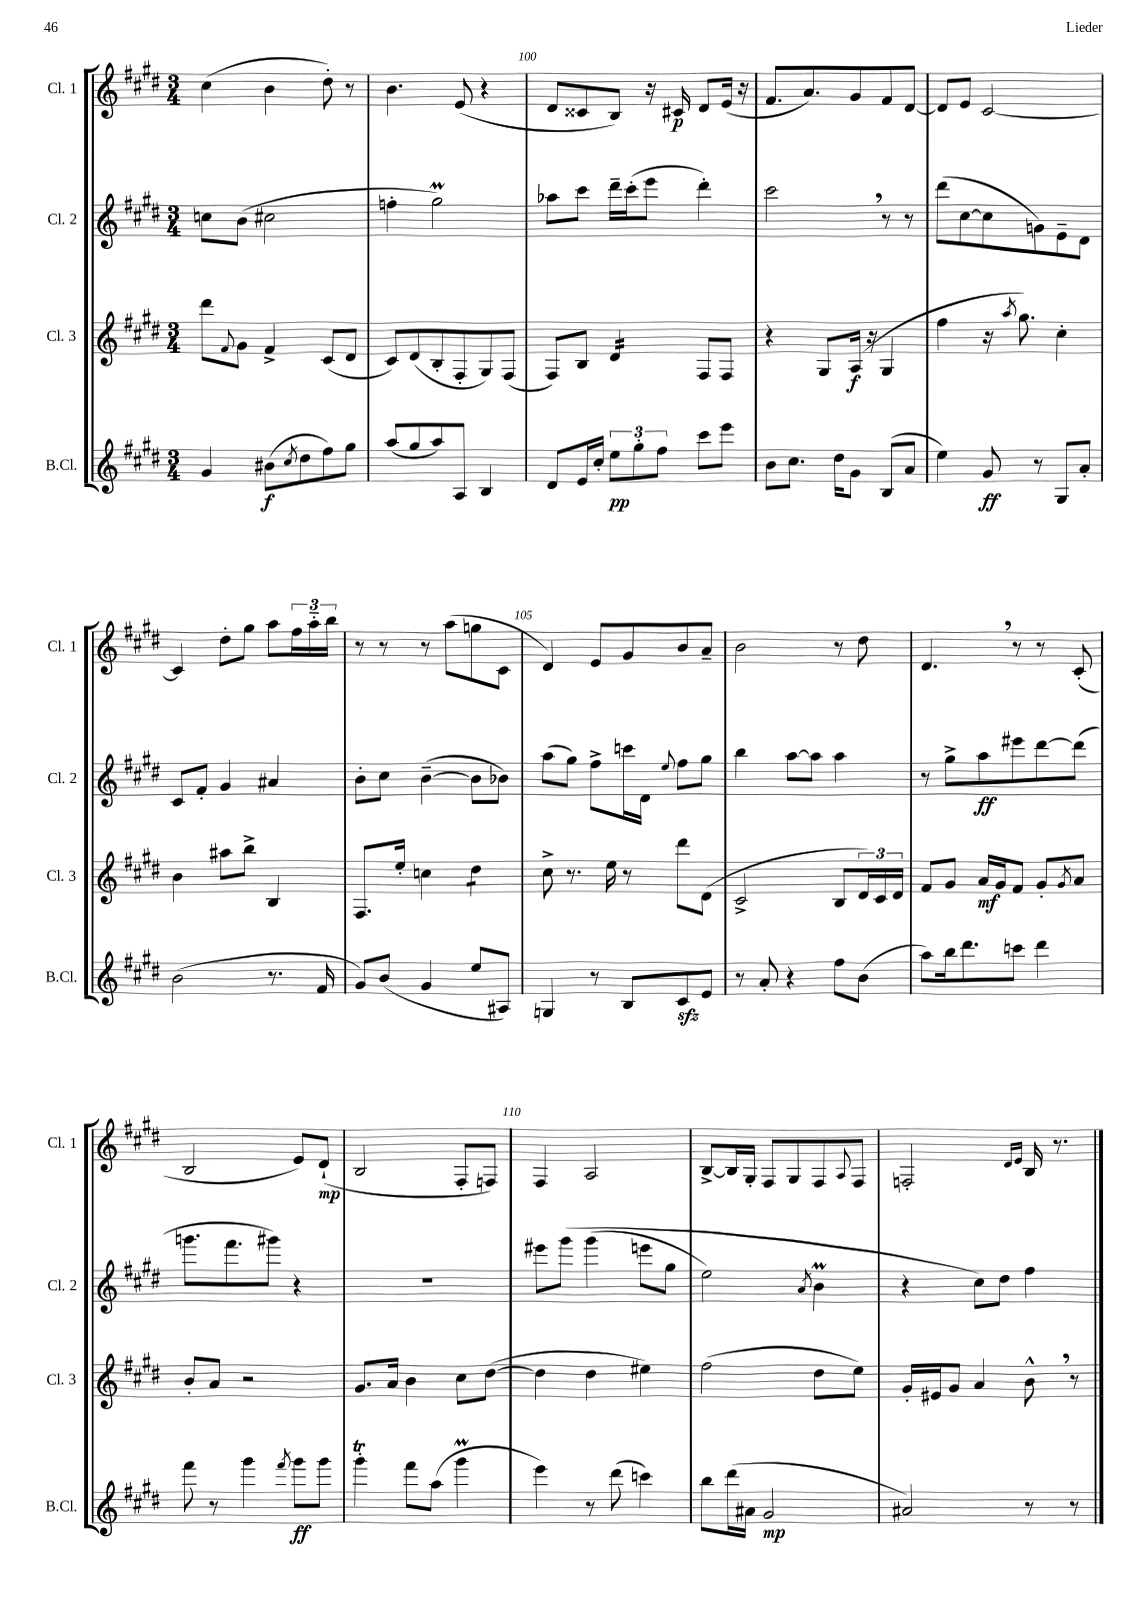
<<
\new StaffGroup <<
\new Staff = "s0" \with { instrumentName = "Cl. 1" shortInstrumentName = "Cl. 1" } {
    \clef treble \key e \major \numericTimeSignature \time 3/4
    cis''4( b'4 dis''8-.) r8 |
    b'4. e'8( r4 |
    dis'8 cisis'8 b8) r16 cis'16\p dis'8 e'16( r16 |
    fis'8. a'8.) gis'8 fis'8 dis'8~ |
    dis'8 e'8 cis'2~ |
    cis'4 dis''8-. gis''8 a''8 \tuplet 3/2 { fis''16 a''16-_ b''16 } |
    r8 r8 r8 a''8( g''8 cis'8 |
    dis'4) e'8 gis'8 b'8 a'8-- |
    b'2 r8 dis''8 |
    dis'4. \breathe r8 r8 cis'8-.( |
    b2 e'8) dis'8-!\mp( |
    b2 fis8-. f8) |
    fis4 a2 |
    b8~-> b16 gis16-. fis8 gis8 fis8 \appoggiatura { a8 } fis8 |
    f2-. \grace { dis'16 e'16 } b16 r8. \bar "|." |
}
\new Staff = "s1" \with { instrumentName = "Cl. 2" shortInstrumentName = "Cl. 2" } {
    \clef treble \key e \major \numericTimeSignature \time 3/4
    c''8 b'8( cis''2 |
    f''4-. gis''2\prall) |
    aes''8 cis'''8 dis'''16-- cis'''16-.( e'''8 dis'''4-.) |
    cis'''2 \breathe r8 r8 |
    dis'''8( cis''8~ cis''8 g'8) e'8-- dis'8 |
    cis'8 fis'8-. gis'4 ais'4 |
    b'8-. cis''8 b'4~--( b'8 bes'8) |
    a''8( gis''8) fis''8-> c'''16 dis'16 \appoggiatura { e''8 } fis''8 gis''8 |
    b''4 a''8~ a''8 a''4 |
    r8 gis''8-> a''8\ff eis'''8 dis'''8~ dis'''8( |
    g'''8. fis'''8. gis'''8) r4 |
    R2. |
    eis'''8 gis'''8\( gis'''4( e'''8 gis''8 |
    e''2) \acciaccatura { a'8 } b'4\prall |
    r4 cis''8\) dis''8 fis''4 \bar "|." |
}
\new Staff = "s2" \with { instrumentName = "Cl. 3" shortInstrumentName = "Cl. 3" } {
    \clef treble \key e \major \numericTimeSignature \time 3/4
    dis'''8 \appoggiatura { fis'8 } gis'8 fis'4-> cis'8( dis'8 |
    cis'8) dis'8( b8-. fis8-. gis8) fis8( |
    fis8) b8 dis'4:16 fis8 fis8 |
    r4 gis8 a16\f( r16 gis4 |
    fis''4 r16 \acciaccatura { a''8 } gis''8.) cis''4-. |
    b'4 ais''8 b''8-> b4 |
    fis8. e''16-. c''4 dis''4:8 |
    cis''8-> r8. e''16 r8 dis'''8 dis'8( |
    cis'2-> b8 \tuplet 3/2 { dis'16) cis'16 dis'16 } |
    fis'8 gis'8 a'16\mf gis'16 fis'8 gis'8-. \acciaccatura { gis'8 } a'8 |
    b'8-. a'8 r2 |
    gis'8. a'16 b'4 cis''8 dis''8~( |
    dis''4 dis''4 eis''4) |
    fis''2( dis''8 e''8) |
    gis'16-. eis'16 gis'8 a'4 b'8-^ \breathe r8 \bar "|." |
}
\new Staff = "s3" \with { instrumentName = "B.Cl." shortInstrumentName = "B.Cl." } {
    \clef treble \key e \major \numericTimeSignature \time 3/4
    gis'4 bis'8\f( \acciaccatura { cis''8 } dis''8 fis''8) gis''8 |
    a''8( gis''8 a''8) a8 b4 |
    dis'8 e'16 cis''16-. \tuplet 3/2 { e''8\pp gis''8-. fis''8 } cis'''8 e'''8 |
    b'8 cis''8. dis''16 gis'8 b8( a'8 |
    e''4) gis'8\ff r8 gis8 a'8-. |
    b'2( r8. fis'16 |
    gis'8) b'8( gis'4 e''8 ais8) |
    g4 r8 b8 cis'8\sfz e'8 |
    r8 a'8-. r4 fis''8 b'8( |
    a''8) b''16 dis'''8. c'''8 dis'''4 |
    fis'''8 r8 gis'''4 \acciaccatura { fis'''8 } gis'''8\ff gis'''8 |
    gis'''4-.\trill fis'''8 a''8( gis'''4\prall |
    e'''4) r8 dis'''8( c'''4) |
    b''8 dis'''16( ais'16 gis'2\mp |
    ais'2) r8 r8 \bar "|." |
}
>>
>>
\layout { \context { \Score currentBarNumber = #98 \override BarNumber.break-visibility = ##(#f #t #t) barNumberVisibility = #(every-nth-bar-number-visible 5) } }
